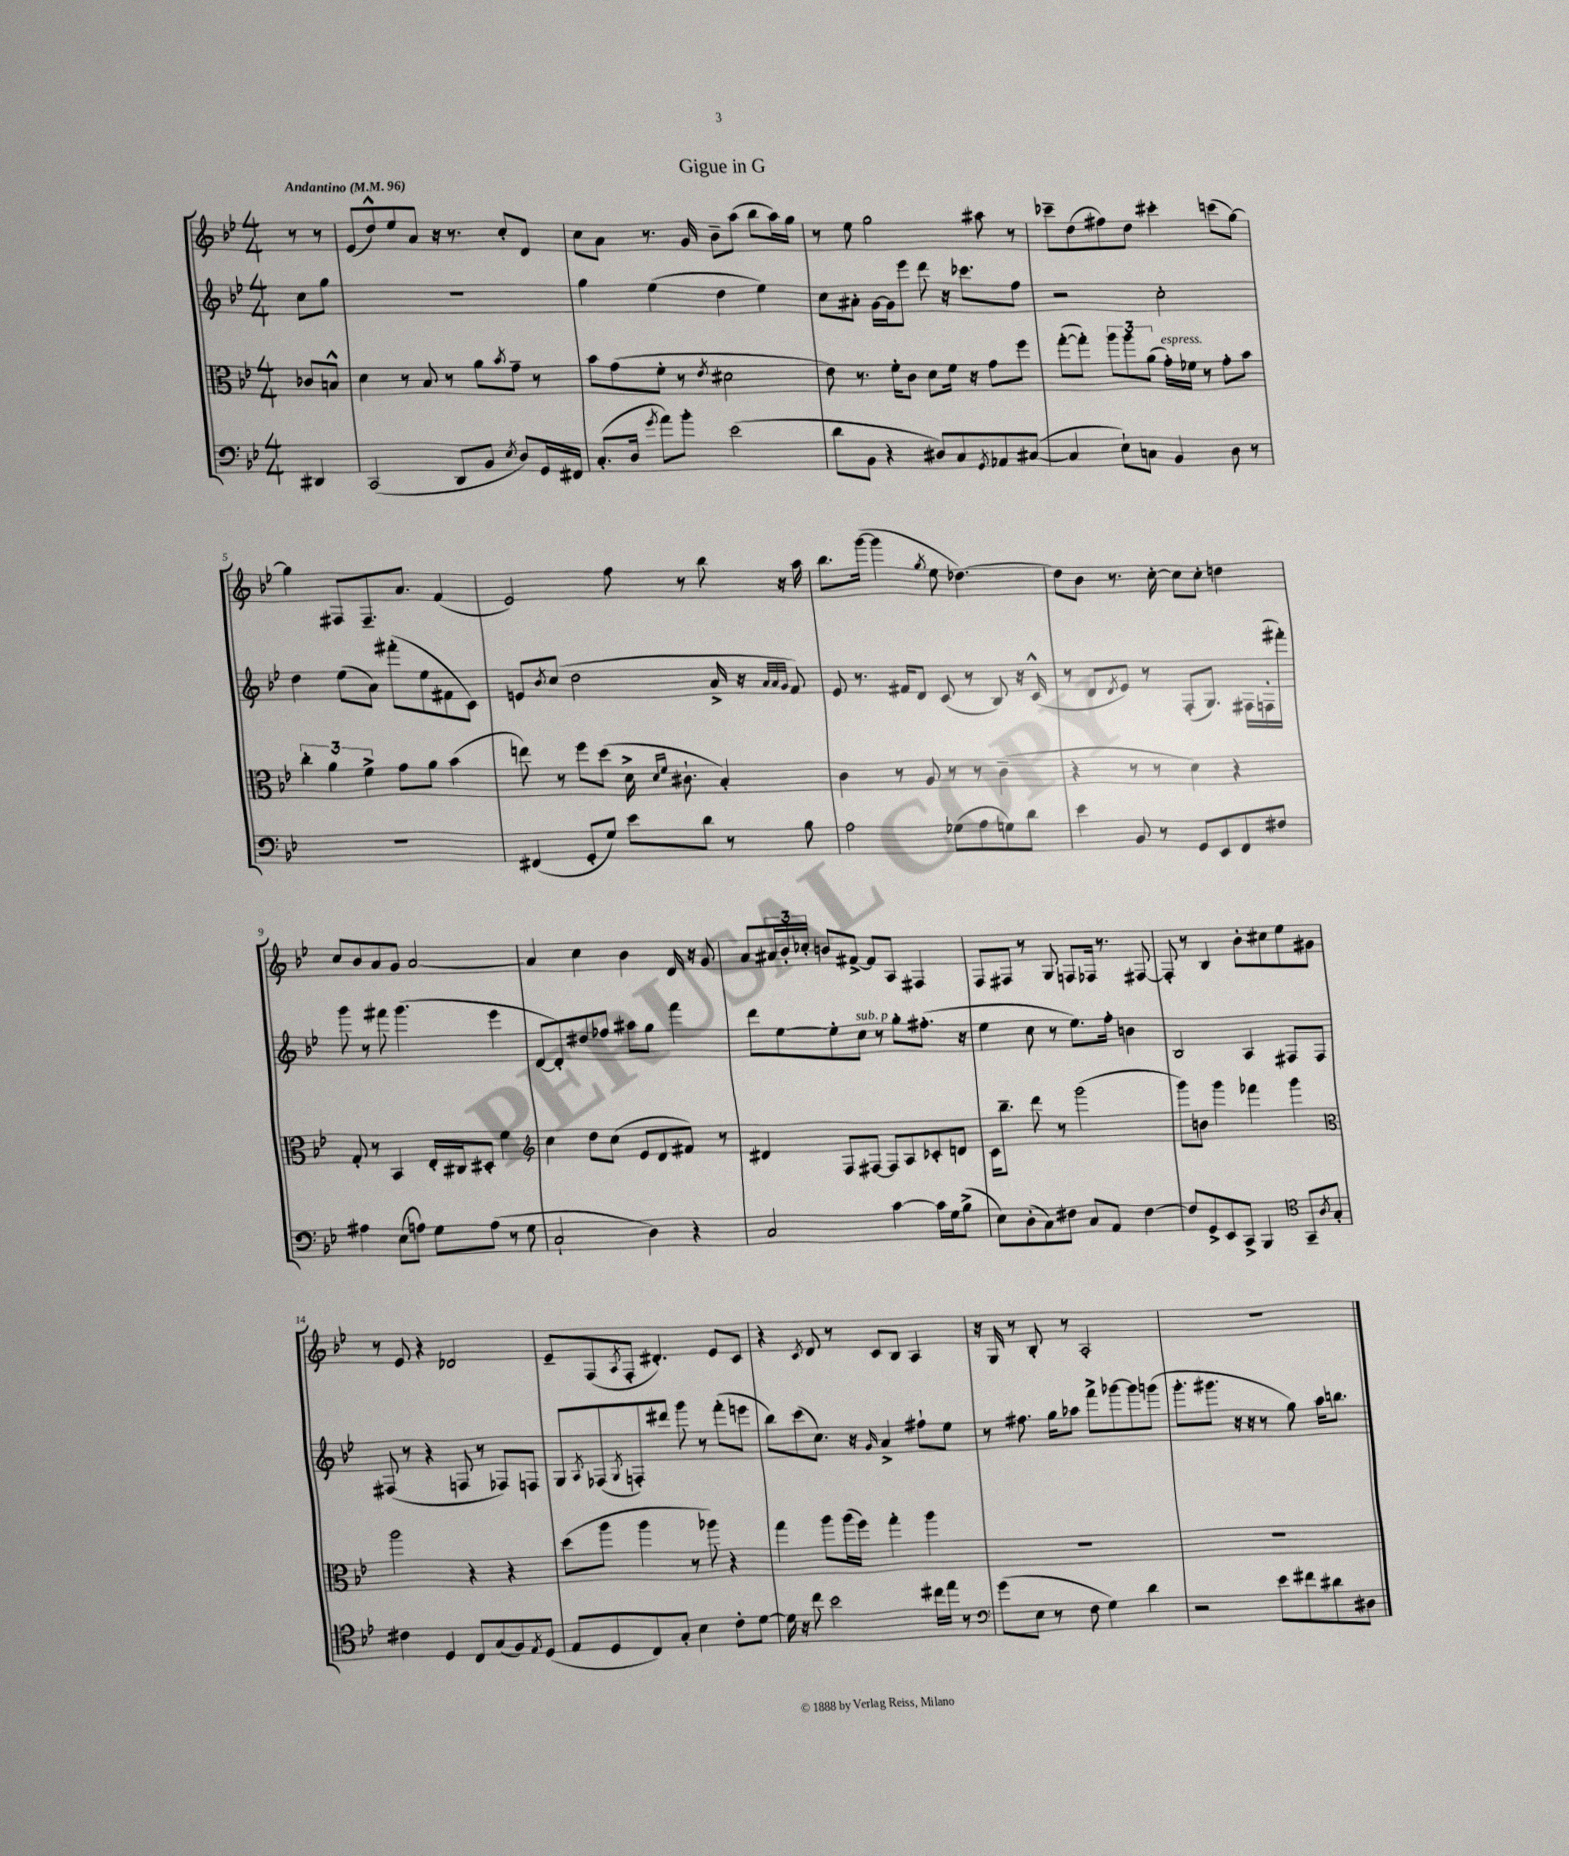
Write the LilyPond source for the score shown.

\header { title = "Gigue in G" }
<<
\new StaffGroup <<
\new Staff = "s0" {
    \clef treble \key bes \major \numericTimeSignature \time 4/4 \partial 4 \tempo "Andantino" 4 = 96
    r8 r8 |
    ees'8( d''8-^) ees''8 a'8 r16 r8. c''8-. d'8 |
    c''8 a'8 r8. g'16 bes'8-- a''8( bes''8 a''16) g''16 |
    r8 ees''8 g''2 ais''8 r8 |
    ces'''8-- d''8( fis''8) d''8 cis'''4-. c'''8( g''8~) |
    g''4 fis8 fis8.-- a'8. f'4( |
    ees'2) f''8 r8 bes''8 r16 a''16 |
    bes''8. g'''16~( g'''4 \acciaccatura { g''8 } ees''8 des''4.~) |
    des''8 bes'8 r8. c''16~-. c''8 c''8-. d''4 |
    c''8 bes'8 a'8 g'8 a'2~ |
    a'4 c''4 bes'4 d'16 r16 g'8 |
    a'8 \tuplet 3/2 { ais'16 bes'16-. ces''16-. } b'8 fis'8~-> fis'8 a8 fis4 |
    f8 fis8 r8 g8 f8 fes16 r8. fis8~ |
    fis8-. r8 bes4 bes'8-. cis''8 ees''8 gis'8 |
    r8 ees'8 r4 des'2 |
    ees'8-- f8( \acciaccatura { a8 } f8-. dis'4.-.) ees'8 c'8 |
    r4 \acciaccatura { c'8 } d'8 r8 c'8 bes8 a4 |
    r16 g16 r8 bes8-. r8 a2-. |
    R1 \bar "|." |
}
\new Staff = "s1" {
    \clef treble \key bes \major \numericTimeSignature \time 4/4 \partial 4
    c''8 g''8 |
    R1 |
    g''4 ees''4( d''4 ees''4) |
    c''8 ais'8-. g'16~ g'16 ees'''8 d'''8 r16 ces'''8. f''8 |
    r2 c''2-. |
    d''4 ees''8( a'8) fis'''8-.( ees''8 fis'8 c'8) |
    e'8 \acciaccatura { bes'8 } c''8( d''2 a'16-> r16 \grace { a'32 a'32 g'32 } f'8) |
    ees'8 r8. fis'16 d'8 c'8( r8 bes8) r16 c'16-^( |
    r8 d'8 \acciaccatura { d'8 } ees'8) r8 f8-.( g8.) fis16 f16-.( fis'''16-.) |
    g'''8 r8 fis'''8 g'''4.( ees'''4 |
    d'8~ d'8-.) dis''8 fes''8 ais''8 g''8 f'''4 |
    d'''8 ees''8~ ees''8-. c''8^\markup { \italic "sub. p" } r8 g''8-. fis''8.-.( r16 |
    ees''4 c''8 r8 ees''8.) f''16-. b'4 |
    bes2 a4 fis8 fis8 |
    fis8( r8 r4 f8 r8 fes8) f8 |
    g8 \acciaccatura { a8 } fes8( \acciaccatura { g8 } f8-.) dis'''8 g'''8 r8 f'''8-.( e'''8 |
    bes''8) c'''8( c''8.) r16 \grace { g'16 } a'4-> fis''8-! ees''8 |
    r8 fis''8. g''16 aes''8 f'''8-> ges'''8~ ges'''8 g'''8( |
    g'''8.-. gis'''8. r16 r16 r8 g''8) a''16 b''8. \bar "|." |
}
\new Staff = "s2" {
    \clef alto \key bes \major \numericTimeSignature \time 4/4 \partial 4
    ces'8 b8-^ |
    d'4 r8 bes8 r8 a'8 \acciaccatura { bes'8 } g'8-- r8 |
    bes'8 g'8( f'8-. r8 \acciaccatura { ees'8 } dis'2 |
    ees'8) r8. f'16-. c'8 d'8 f'16 r16 g'8 f''8 |
    g''8~-.( g''8-.) \tuplet 3/2 { a''8 a''8 a'8( } g'16-.^\markup { \italic "espress." }) fes'16 r8 g'8-. bes'8 |
    \tuplet 3/2 { c''4-. a'4 f'4-> } g'8 a'8 bes'4( |
    e''8) r8 f''8 d''8( d'16-> \grace { d'16 f'16 } cis'8.-! bes4-.) |
    c'4 r8 a8 r8 r8 c'4--( |
    r4 r8 r8 d'4) r4 |
    g8-. r8 bes,4 ees16-. cis16 dis8-. f'4 |
    \clef treble c''4 d''8 c''8( ees'8 d'8 fis'8) r8 |
    dis'4 f8 fis8~ fis8 a8 ces'8-. d'8 |
    c'16 bes''8.-- d'''8 r8 g'''2( |
    g'''8) b'8 g'''4 fes'''4 g'''4 |
    \clef alto a''2 r4 r4 |
    d''8( a''8 a''4 r8 aes''8) r4 |
    g''4 a''8 a''16( f''16) g''4-. a''4 |
    R1 |
    R1 \bar "|." |
}
\new Staff = "s3" {
    \clef bass \key bes \major \numericTimeSignature \time 4/4 \partial 4
    dis,4 |
    c,2( d,8 bes,8 \acciaccatura { ees8 } d8) g,16 fis,16 |
    c8.-.( d16 \acciaccatura { g'8 } a'8) bes'8-. ees'2( |
    d'8 bes,8 r4 dis8) c8 \acciaccatura { g,8 } aes,8 cis8~( |
    cis4 ees8-!) c8 bes,4 d8 r8 |
    R1 |
    fis,4( g,8-. g8) ees'8 d'8 r8 bes8 |
    a2 ges8( a8 g8) d'8 |
    ees'4 bes,8 r8 g,8 ees,8 f,8 fis8 |
    ais4 ees8( a8) g8 a8( r8 g8 |
    c2-! d4) r4 |
    c2 c'4~ c'16 g16 bes8->( |
    ees8) d8-.( c8) fis8 c8 a,8 fis4~ |
    fis8 g,8-> ees,8 c,8-> bes,,4 \clef tenor g,8-- \acciaccatura { a8 } g8-. |
    cis'4 d4 c8 g8( f8) \acciaccatura { ees8 } d8( |
    ees8 d8 c8) g8-. bes4 c'8-. d'8~ |
    d'16 r16 c''8 bes'2 cis''16 ees''16 r8 |
    \clef bass g'8( ees8 r8 f8 g4) d'4 |
    r2 ees'8 fis'8 dis'8 dis8 \bar "|." |
}
>>
>>
